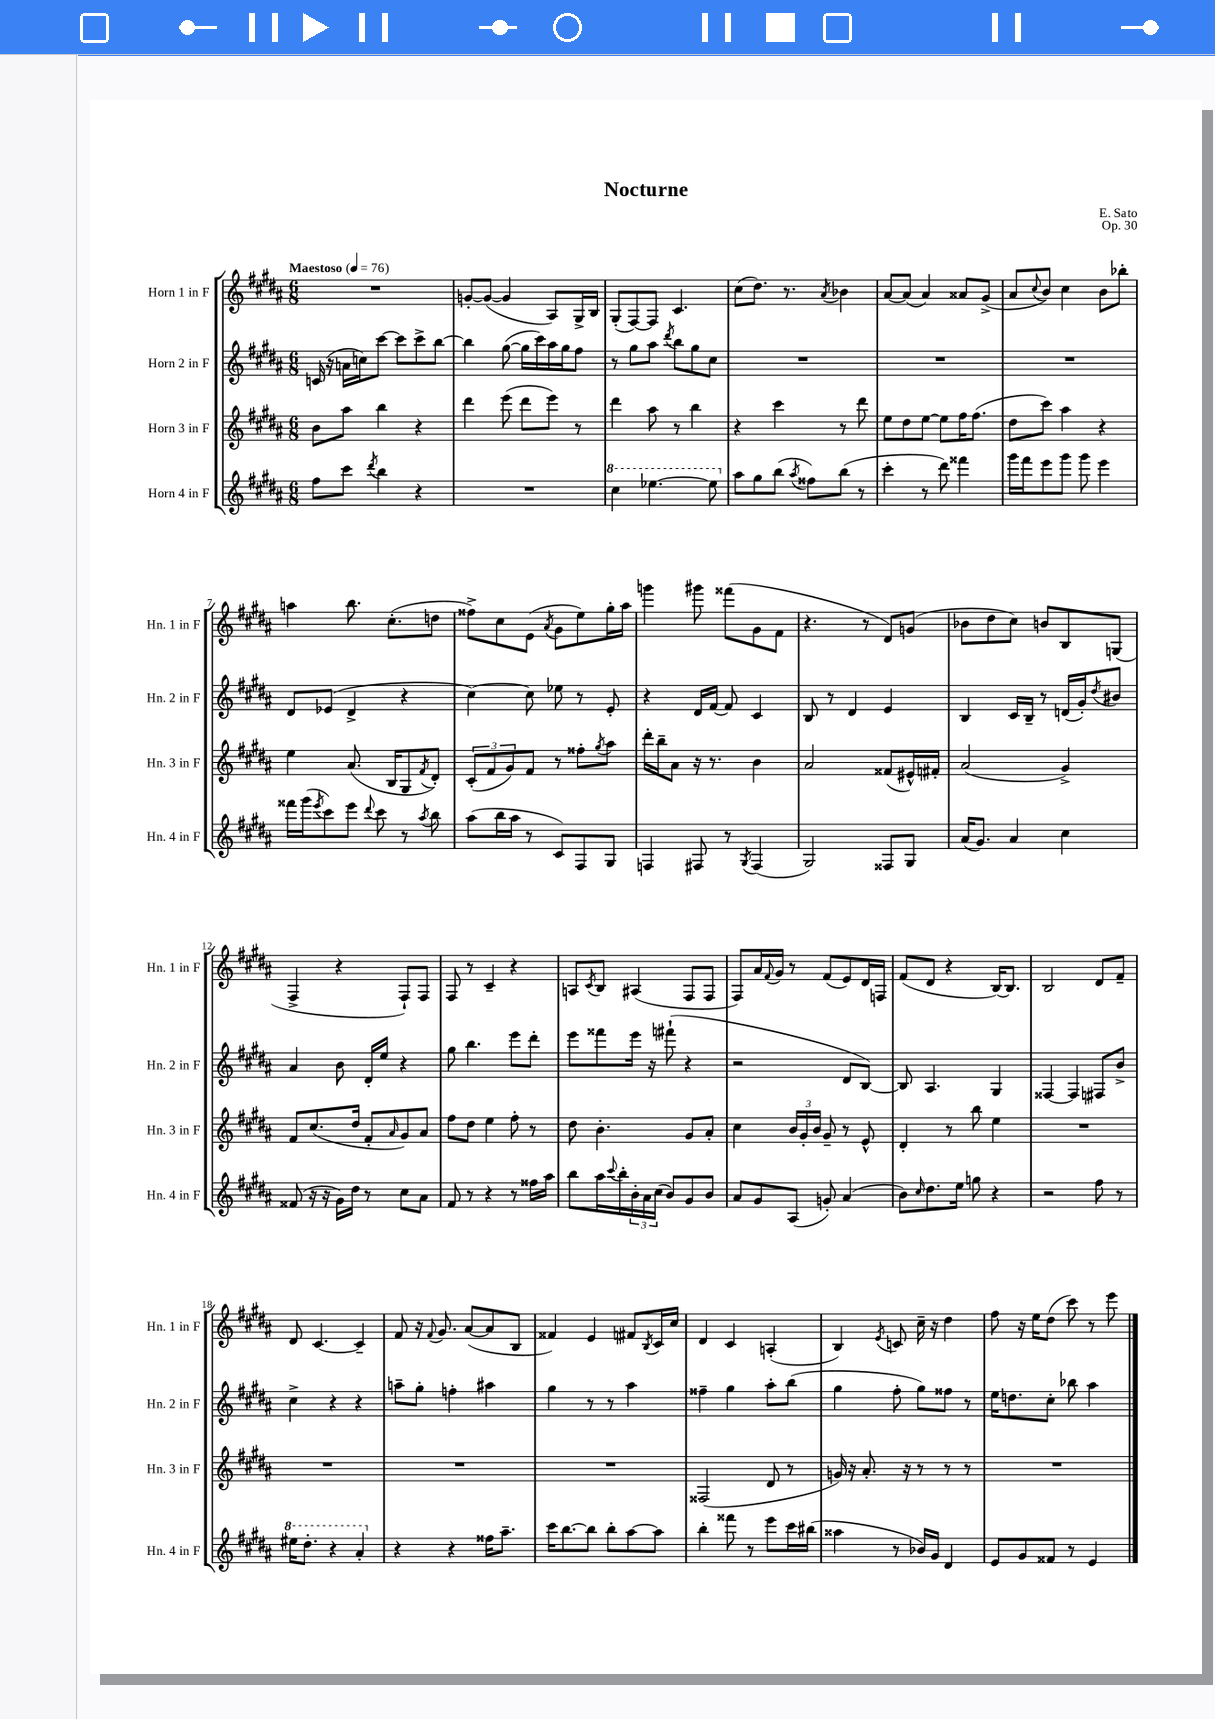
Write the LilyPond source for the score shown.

\header { title = "Nocturne" composer = "E. Sato" opus = "Op. 30" }
<<
\new StaffGroup <<
\new Staff = "s0" \with { instrumentName = "Horn 1 in F" shortInstrumentName = "Hn. 1 in F" } {
    \clef treble \key b \major \numericTimeSignature \time 6/8 \tempo "Maestoso" 4 = 76
    R2. |
    g'8~-. g'8~( g'4 ais8) gis16-> b16 |
    gis8-.( fis8~) fis8 cis'4. |
    cis''8( dis''8.) r8. \acciaccatura { ais'8 } bes'4 |
    ais'8~ ais'8( ais'4) aisis'8 gis'8->( |
    ais'8 \appoggiatura { cis''8 } b'8) cis''4 b'8 bes''8-. |
    a''4 b''8. cis''8.-.( d''8 |
    fisis''8->) cis''8 e'8( \acciaccatura { ais'8 } gis'8 e''8) gis''16-. ais''16 |
    g'''4 gis'''8 fisis'''8( gis'8 fis'8 |
    r4. r8 dis'8) g'8( |
    bes'8 dis''8 cis''8) b'8 b8 g8( |
    fis4-> r4 fis8-!) fis8 |
    fis8 r8 cis'4-- r4 |
    a8 \acciaccatura { cis'8 } b8 ais4( fis8 fis8 |
    fis8) ais'16 \appoggiatura { fis'8 } gis'16 r8 fis'8( e'8) dis'16 f16 |
    fis'8( dis'8 r4 b16~) b8. |
    b2 dis'8 fis'8-- |
    dis'8 cis'4.~ cis'4-- |
    fis'8 r16 \appoggiatura { fis'8 } gis'8. ais'8~( ais'8 b8 |
    fisis'4) e'4 fis'8 \acciaccatura { b8 } cis'16 cis''16 |
    dis'4 cis'4 a4-.( |
    b4) \acciaccatura { e'8 } c'8 cis''16-- r16 dis''4 |
    fis''8 r16 e''16 dis''8( cis'''8) r8 e'''8 \bar "|." |
}
\new Staff = "s1" \with { instrumentName = "Horn 2 in F" shortInstrumentName = "Hn. 2 in F" } {
    \clef treble \key b \major \numericTimeSignature \time 6/8
    c'16( r16 a'16 c''16) cis'''8~ cis'''8 cis'''8-> b''8~ |
    b''4 gis''8~( gis''16 cis'''16) ais''16 gis''16 fis''8 |
    r8 gis''8 ais''8 \acciaccatura { dis'''8 } b''8 gis''8 cis''8 |
    R2. |
    R2. |
    R2. |
    dis'8 ees'8( dis'4-> r4 |
    cis''4~) cis''8 ees''8 r8 e'8-. |
    r4 dis'16 fis'16~ fis'8 cis'4 |
    b8 r8 dis'4 e'4 |
    b4 cis'16 b16-- r8 d'16( gis'16-.) \acciaccatura { dis''8 } bis'8 |
    ais'4 b'8 dis'16-. e''16 r4 |
    gis''8 b''4. e'''8 dis'''8-. |
    e'''8 fisis'''8 e'''16 r16 fis'''8-!( r4 |
    r2 dis'8 b8~) |
    b8 ais4. gis4 |
    fisis4~ fisis4 fis8 b'8-> |
    cis''4-> r4 r4 |
    a''8-- gis''8-. f''4-. ais''4 |
    gis''4 r8 r8 ais''4 |
    fisis''4-- gis''4 ais''8-. b''8( |
    gis''4 fis''8-. gis''8) fisis''8 r8 |
    e''16 d''8. cis''8-. bes''8 ais''4 \bar "|." |
}
\new Staff = "s2" \with { instrumentName = "Horn 3 in F" shortInstrumentName = "Hn. 3 in F" } {
    \clef treble \key b \major \numericTimeSignature \time 6/8
    b'8 ais''8 b''4 r4 |
    dis'''4 e'''8( dis'''8 e'''8) r8 |
    dis'''4 ais''8 r8 b''4 |
    r4 cis'''4 r8 dis'''8 |
    e''8 dis''8 e''8~ e''8 fis''16 fis''8.( |
    dis''8 cis'''8) ais''4 r4 |
    e''4 ais'8.( b16 gis8 \acciaccatura { fis'8 } dis'8-.) |
    \tuplet 3/2 { cis'8-.( fis'8 gis'8) } fis'8 r8 fisis''8-. \acciaccatura { gis''8 } ais''8 |
    dis'''16-. b''16-- ais'8 r16 r8. b'4 |
    ais'2 fisis'8( eis'16-^) fis'16-. |
    ais'2( gis'4->) |
    fis'8 cis''8.( dis''16 fis'8-. \grace { ais'16 } gis'8) ais'8 |
    fis''8 dis''8 e''4 fis''8-. r8 |
    dis''8 b'4.-. gis'8 ais'8-. |
    cis''4 \tuplet 3/2 { b'16 gis'16-. b'16 } gis'8-- r8 e'8-^ |
    dis'4-. r8 b''8 e''4 |
    R2. |
    R2. |
    R2. |
    R2. |
    fisis2( dis'8 r8 |
    g'16) r16 ais'8.-. r16 r8 r8 r8 |
    R2. \bar "|." |
}
\new Staff = "s3" \with { instrumentName = "Horn 4 in F" shortInstrumentName = "Hn. 4 in F" } {
    \clef treble \key b \major \numericTimeSignature \time 6/8
    fis''8 cis'''8 \acciaccatura { dis'''8 } b''4 r4 |
    R2. |
    \ottava #1 cis'''4 ees'''4.~ ees'''8 \ottava #0 |
    ais''8 gis''8 b''8( \acciaccatura { ais''8 } fisis''8) b''8( r8 |
    cis'''4-. r8 dis'''8) fisis'''4 |
    gis'''16 fis'''16 e'''8 gis'''8 gis'''8 e'''4 |
    fisis'''16 gis'''16( \acciaccatura { e'''8 } cis'''8) e'''8 \appoggiatura { dis'''8 } cis'''8 r8 \acciaccatura { ais''8 } b''8 |
    ais''8( b''16 ais''16 r8 cis'8) fis8 gis8 |
    f4 fis8 r8 \acciaccatura { gis8 } fis4( |
    gis2) fisis8 gis8 |
    ais'16( gis'8.) ais'4 cis''4 |
    fisis'8( r16 r16 gis'16) dis''16 r8 cis''8 ais'8 |
    fis'8 r8 r4 r8 fisis''16 ais''16 |
    b''8 ais''16 \appoggiatura { cis'''8 } b''16-. \tuplet 3/2 { b'16-. ais'16 cis''16( } b'8) gis'8 b'8 |
    ais'8 gis'8 ais8( g'8-.) ais'4( |
    b'8) \grace { cis''16 } dis''8. e''16 g''8 r4 |
    r2 fis''8 r8 |
    \ottava #1 eis'''16 dis'''8.-. r4 ais''4-. \ottava #0 |
    r4 r4 fisis''16 ais''8.-- |
    cis'''16 b''8.~ b''8 b''8-. ais''8~ ais''8 |
    b''4-. fisis'''8 r8 e'''8 cis'''16 bis''16( |
    aisis''4 r8 bes'16) gis'16 dis'4 |
    e'8 gis'8 fisis'8 r8 e'4 \bar "|." |
}
>>
>>
